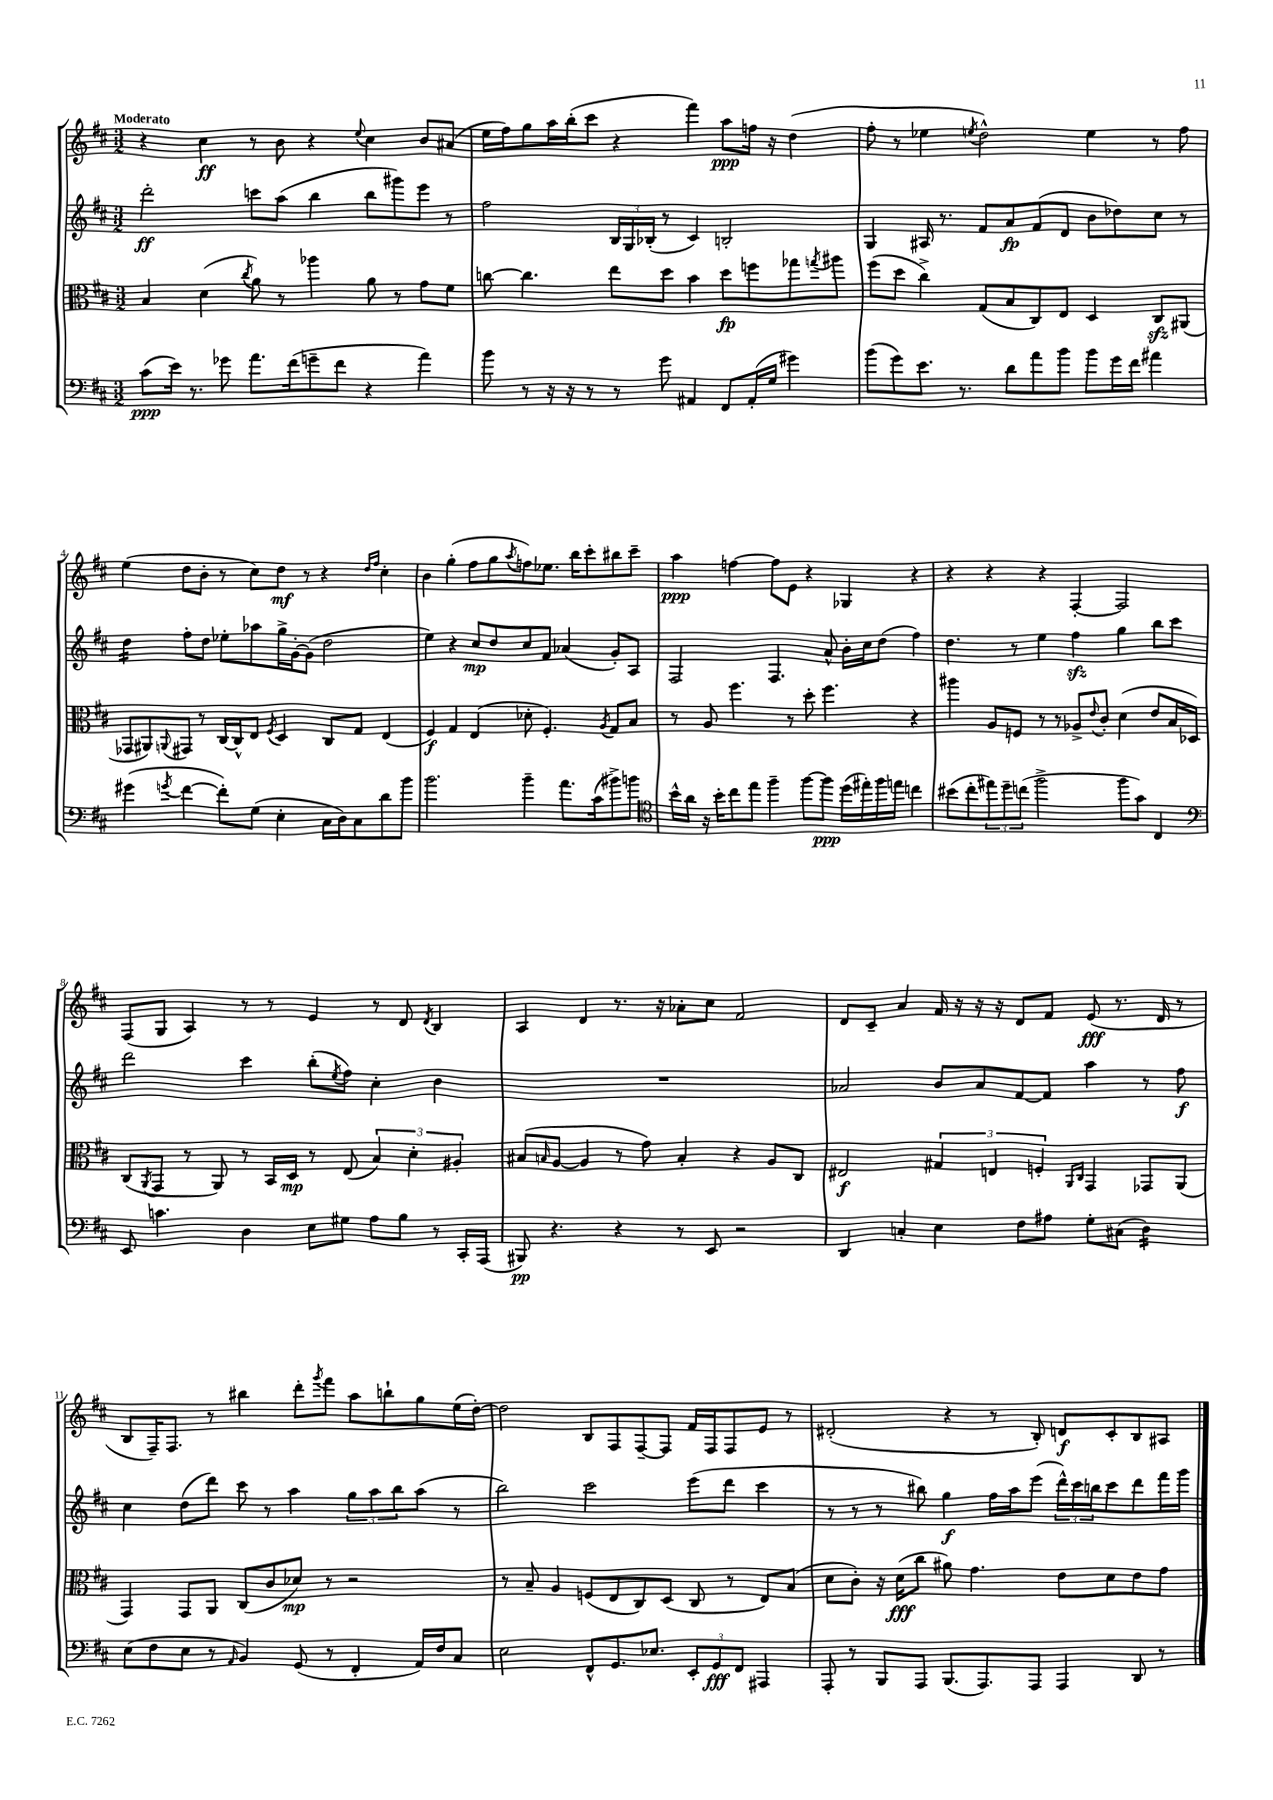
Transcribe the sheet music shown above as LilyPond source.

<<
\new StaffGroup <<
\new Staff = "s0" {
    \clef treble \key d \major \numericTimeSignature \time 3/2 \tempo "Moderato"
    r4 cis''4\ff r8 b'8 r4 \appoggiatura { e''8 } cis''4 b'8 ais'8( |
    e''16 fis''16) g''8 a''16 b''16-.( cis'''8 r4 fis'''4) a''8\ppp f''16 r16 d''4( |
    fis''8-. r8 ees''4 \acciaccatura { e''8 } d''2-^) e''4 r8 fis''8 |
    e''4( d''8 b'8-. r8 cis''8) d''8\mf r8 r4 \grace { d''16 fis''16 } cis''4-. |
    b'4 g''4-.( fis''8 g''8 \acciaccatura { a''8 } f''8) ees''8. b''16 cis'''8-. bis''8 cis'''8-- |
    a''4\ppp f''4~ f''8 e'8 r4 ges4 r4 |
    r4 r4 r4 fis4~-. fis2 |
    fis8( g8 a4) r8 r8 e'4 r8 d'8 \acciaccatura { d'8 } b4 |
    a4 d'4 r8. r16 aes'8-. cis''8 fis'2 |
    d'8 cis'8-- a'4 fis'16 r16 r16 r16 d'8 fis'8 e'8\fff( r8. d'16 r8 |
    b8 fis16--) fis8. r8 bis''4 d'''8-. \acciaccatura { g'''8 } fis'''8 a''8 b''8-! g''8 e''16( d''16~-.) |
    d''2 b8 fis8 fis8~-- fis8 fis'16 fis16 fis8 e'8 r8 |
    dis'2-.( r4 r8 b8-.) d'8\f cis'8-. b8 ais8 \bar "|." |
}
\new Staff = "s1" {
    \clef treble \key d \major \numericTimeSignature \time 3/2
    d'''2-.\ff c'''8 a''8( b''4 b''8 gis'''8) e'''8 r8 |
    fis''2 \tuplet 3/2 { b16 g16 bes16-.( } r8 cis'4) b2-. |
    g4 ais16 r8. fis'8 a'8\fp fis'8( d'8 b'8 des''8) cis''8 r8 |
    d''4:16 fis''8-. d''8 ees''8-. aes''8 g''16-> g'16~-. g'8( d''2 |
    e''4) r4 cis''8\mp d''8 cis''8 fis'8 aes'4( g'8-.) a8 |
    fis2 fis4. a'8-^ b'16-. cis''16 d''8( fis''4) |
    d''4. r8 e''4 fis''4\sfz g''4 b''8 cis'''8 |
    d'''2 cis'''4 b''8-.( \acciaccatura { e''8 } fis''8) cis''4-. b'4 |
    R1. |
    aes'2 b'8 aes'8 fis'8~ fis'8 a''4 r8 fis''8\f |
    cis''4 d''8( d'''8) cis'''8 r8 a''4 \tuplet 3/2 { g''8 a''8 b''8 } a''8( r8 |
    b''2) cis'''2 e'''8( d'''8 cis'''4 |
    r8 r8 r8 bis''8) g''4\f fis''16 a''16 e'''8( \tuplet 3/2 { d'''16-^) cis'''16 b''16 } cis'''8 d'''8 fis'''16 g'''16 \bar "|." |
}
\new Staff = "s2" {
    \clef alto \key d \major \numericTimeSignature \time 3/2
    b4 d'4( \acciaccatura { cis''8 } a'8) r8 aes''4 a'8 r8 g'8 fis'8 |
    c''8~ c''4. e''8 d''8 b'4 d''8\fp f''8 ges''8 \acciaccatura { g''8 } ais''8 |
    fis''8( d''8 cis''4->) g8( b8 cis8) e8 d4 cis8\sfz ais,8( |
    ges,8 ais,8) \appoggiatura { a,8 } gis,8 r8 cis16~ cis16-^ e8 \acciaccatura { fis8 } d4 cis8 g8 e4( |
    fis4\f) g4 e4( des'8-. fis4.-.) \acciaccatura { a8 } g8 b8 |
    r8 a8 fis''4. r8 d''8-. fis''4. r4 |
    ais''4 a8 f8 r8 r8 aes8-> \appoggiatura { e'8 } cis'8-. d'4( e'8 b16 des16) |
    cis8( \acciaccatura { a,8 } g,8 r8 a,8) r8 b,16 d16\mp r8 e8( \tuplet 3/2 { b4) d'4-. ais4-. } |
    bis8( \grace { b16 } a8~ a4 r8 g'8) b4-. r4 a8 cis8 |
    eis2\f \tuplet 3/2 { gis4 e4 f4-. } \grace { a,16 cis16 } g,4 ges,8 a,8( |
    g,4) g,8 a,8 cis8( cis'8 des'8\mp) r8 r2 |
    r8 b8-- a4 f8( e8 cis8) d8( cis8 r8 e8) b8( |
    d'8 cis'8-.) r16 d'16\fff( cis''8 ais'8) g'4. e'8 d'8 e'8 g'8 \bar "|." |
}
\new Staff = "s3" {
    \clef bass \key d \major \numericTimeSignature \time 3/2
    cis'8\ppp( e'16) r8. ges'8 a'8. fis'16( g'8-- fis'8 r4 a'4) |
    b'8 r8 r16 r16 r8 r8 g'8 ais,4 fis,8 ais,16-.( g16 gis'4) |
    b'8( g'8) e'8. r8. d'8 a'8 b'8 b'8 g'16 fis'16 ais'4 |
    gis'4( \acciaccatura { g'8 } fis'4~ fis'8-.) g8( e4-. cis16 d16) cis8 d'8 b'8 |
    b'2. b'4-- a'8. cis'16( bis'8->) b'8 |
    \clef tenor b'16-^ a'16 r16 b'16-. cis''8 e''8 fis''4-- fis''8~ fis''8\ppp d''16( eis''16-.) fis''16 e''16 c''4 |
    bis'8( cis''8-. \tuplet 3/2 { eis''8) d''8-- c''8( } fis''2-> fis''8 g'8) cis4 |
    \clef bass e,8 c'4. d4 e8 gis8 a8 b8 r8 cis,16-. a,,16( |
    bis,,8\pp) r4. r4 r8 e,8 r2 |
    d,4 c4-. e4 fis8 ais8 g8-. cis8( d4:16) |
    e8( fis8 e8 r8 \grace { a,16 } b,4) g,8( r8 fis,4-. a,16) fis16 cis8 |
    e2 fis,8-^ g,8. ees8. \tuplet 3/2 { e,8-. g,8\fff fis,8 } ais,,4 |
    a,,8-. r8 b,,8 a,,8 b,,8.( a,,8.) a,,8 a,,4 d,8 r8 \bar "|." |
}
>>
>>
